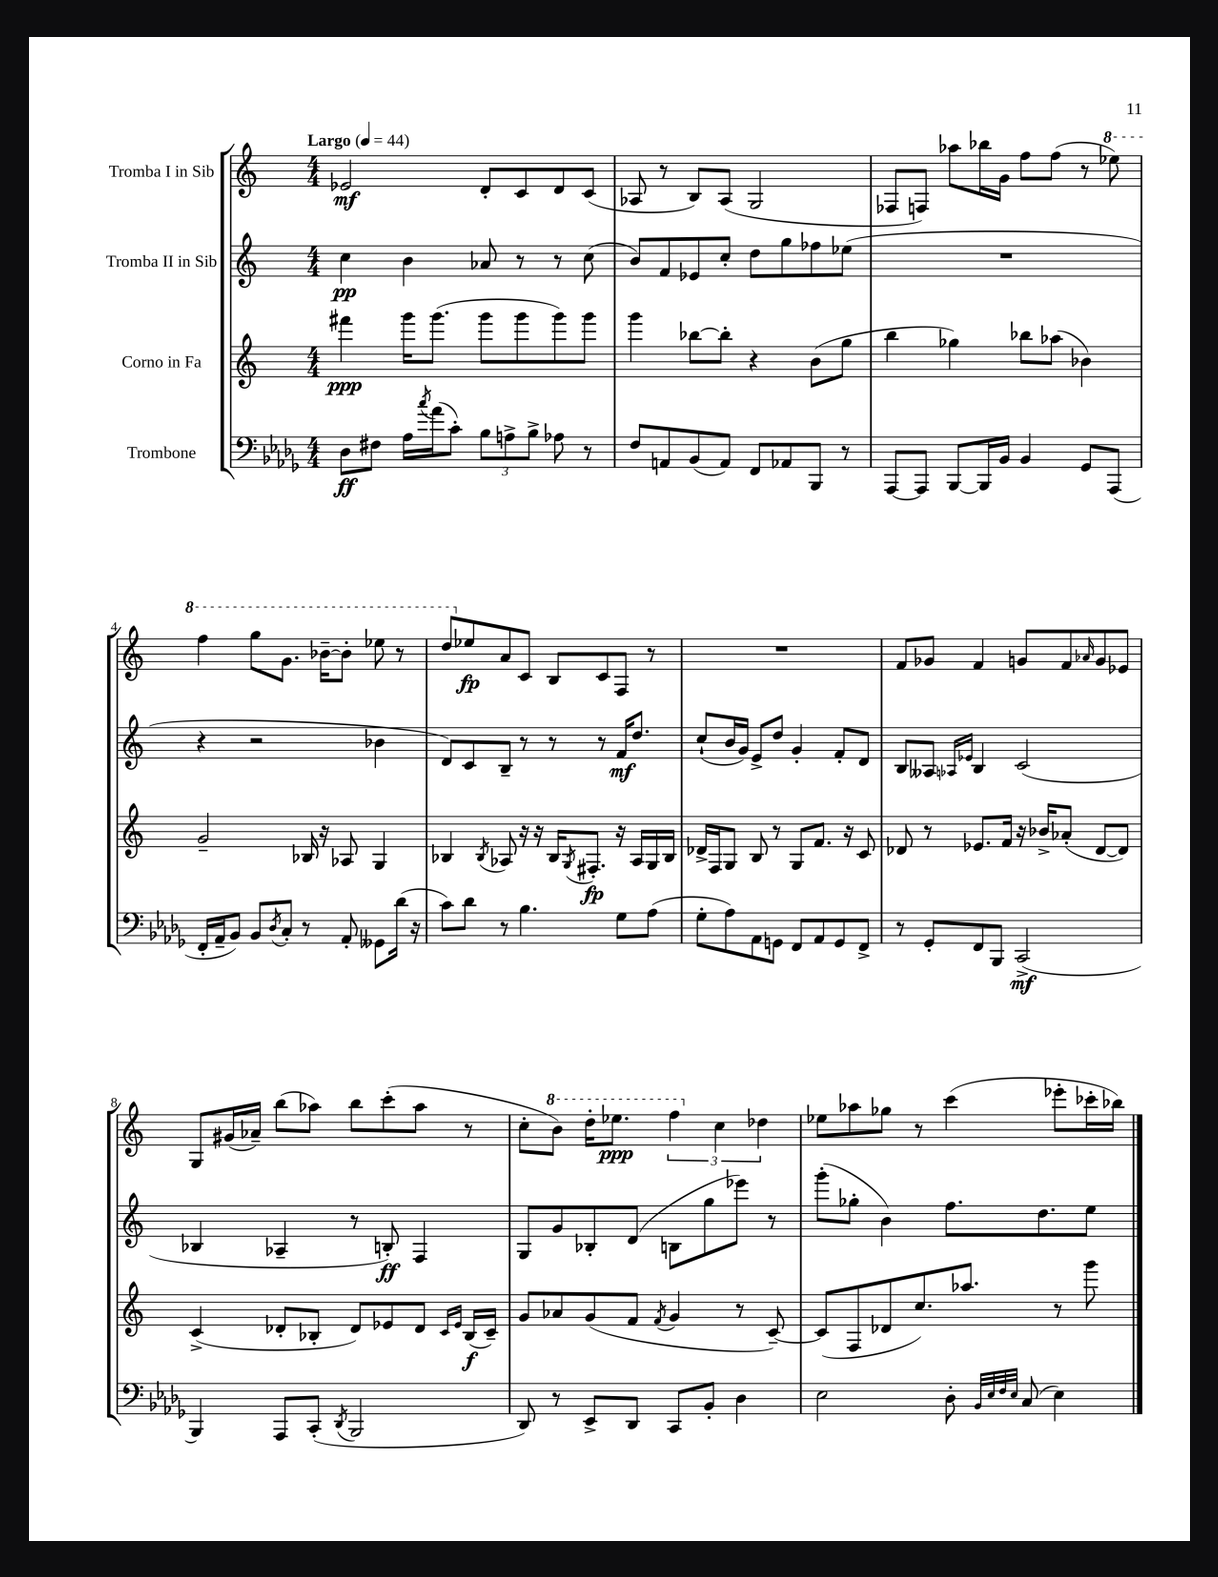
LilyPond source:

<<
\new StaffGroup <<
\new Staff = "s0" \with { instrumentName = "Tromba I in Sib" } {
    \clef treble \key c \major \numericTimeSignature \time 4/4 \tempo "Largo" 4 = 44
    ees'2\mf d'8-. c'8 d'8 c'8( |
    aes8 r8 b8) aes8( g2 |
    fes8 f8) aes''8 bes''16 g'16 f''8 f''8( r8 \ottava #1 ees'''8) |
    f'''4 g'''8 g''8. bes''16~-- bes''8-. ees'''8 r8 |
    d'''8 \ottava #0 ees''8\fp a'8 c'8 b8 c'8 f8 r8 |
    R1 |
    f'8 ges'8 f'4 g'8 f'8 \grace { aes'16 } g'8 ees'8 |
    g8 gis'16( aes'16--) b''8( aes''8) b''8 c'''8-.( aes''8 r8 |
    c''8-. \ottava #1 b''8) d'''16-. ees'''8.\ppp \tuplet 3/2 { f'''4 \ottava #0 c''4 des''4 } |
    ees''8 aes''8 ges''8 r8 c'''4( ees'''8-. ces'''16-. bes''16) \bar "|." |
}
\new Staff = "s1" \with { instrumentName = "Tromba II in Sib" } {
    \clef treble \key c \major \numericTimeSignature \time 4/4
    c''4\pp b'4 aes'8 r8 r8 c''8( |
    b'8) f'8 ees'8 c''8-. d''8 g''8 fes''8 ees''8( |
    R1 |
    r4 r2 bes'4 |
    d'8) c'8 b8-- r8 r8 r8 f'16\mf d''8. |
    c''8-!( b'16 g'16) e'8-> d''8 g'4-. f'8-. d'8 |
    b8 aeses8 \grace { aes16 ees'16 } b4 c'2( |
    bes4 aes4-- r8 b8-.\ff) f4 |
    g8 g'8 bes8-. d'8( b8 g''8 ees'''8) r8 |
    g'''8-.( ges''8-. b'4) f''8. d''8. e''8 \bar "|." |
}
\new Staff = "s2" \with { instrumentName = "Corno in Fa" } {
    \clef treble \key c \major \numericTimeSignature \time 4/4
    fis'''4\ppp g'''16 g'''8.( g'''8 g'''8 g'''8) g'''8 |
    g'''4 bes''8~ bes''8-. r4 b'8( g''8 |
    b''4 ges''4) bes''8 aes''8( bes'4) |
    g'2-- bes16 r16 aes8 g4 |
    bes4 \acciaccatura { bes8 } aes8 r16 r16 bes16 \acciaccatura { g8 } fis8.-.\fp r16 aes16 g16 bes16 |
    des'16-> f16 g8 b8 r8 g8 f'8. r16 c'8 |
    des'8 r8 ees'8. f'16 r16 bes'16-> aes'8-.( des'8~ des'8) |
    c'4->( des'8-. bes8-. des'8) ees'8 des'8 \grace { c'16 ees'16 } bes16\f( c'16--) |
    g'8 aes'8 g'8( f'8 \acciaccatura { f'8 } g'4 r8 c'8~--) |
    c'8( f8 des'8 c''8.) aes''8. r8 g'''8 \bar "|." |
}
\new Staff = "s3" \with { instrumentName = "Trombone" } {
    \clef bass \key des \major \numericTimeSignature \time 4/4
    des8\ff fis8 aes16 \acciaccatura { c''8 } aes'16( c'8-.) \tuplet 3/2 { bes8 a8-> bes8-> } aes8 r8 |
    f8 a,8 bes,8( a,8) f,8 aes,8 bes,,8 r8 |
    aes,,8~ aes,,8 bes,,8~ bes,,16 bes,16 bes,4 ges,8 aes,,8( |
    f,16-. aes,16-- bes,8) bes,8 \acciaccatura { des8 } c8-. r8 aes,8-. geses,8 des'16( r16 |
    c'8) des'8 r8 bes4. ges8 aes8( |
    ges8-. aes8) aes,8 g,8 f,8 aes,8 g,8 f,8-> |
    r8 ges,8-. f,8 bes,,8 c,2->\mf( |
    bes,,4) aes,,8 c,8-.( \acciaccatura { des,8 } bes,,2 |
    des,8) r8 ees,8-> des,8 c,8 bes,8-. des4 |
    ees2 des8-. \grace { bes,32 ees32 f32 ees32 } c8( ees4) \bar "|." |
}
>>
>>
